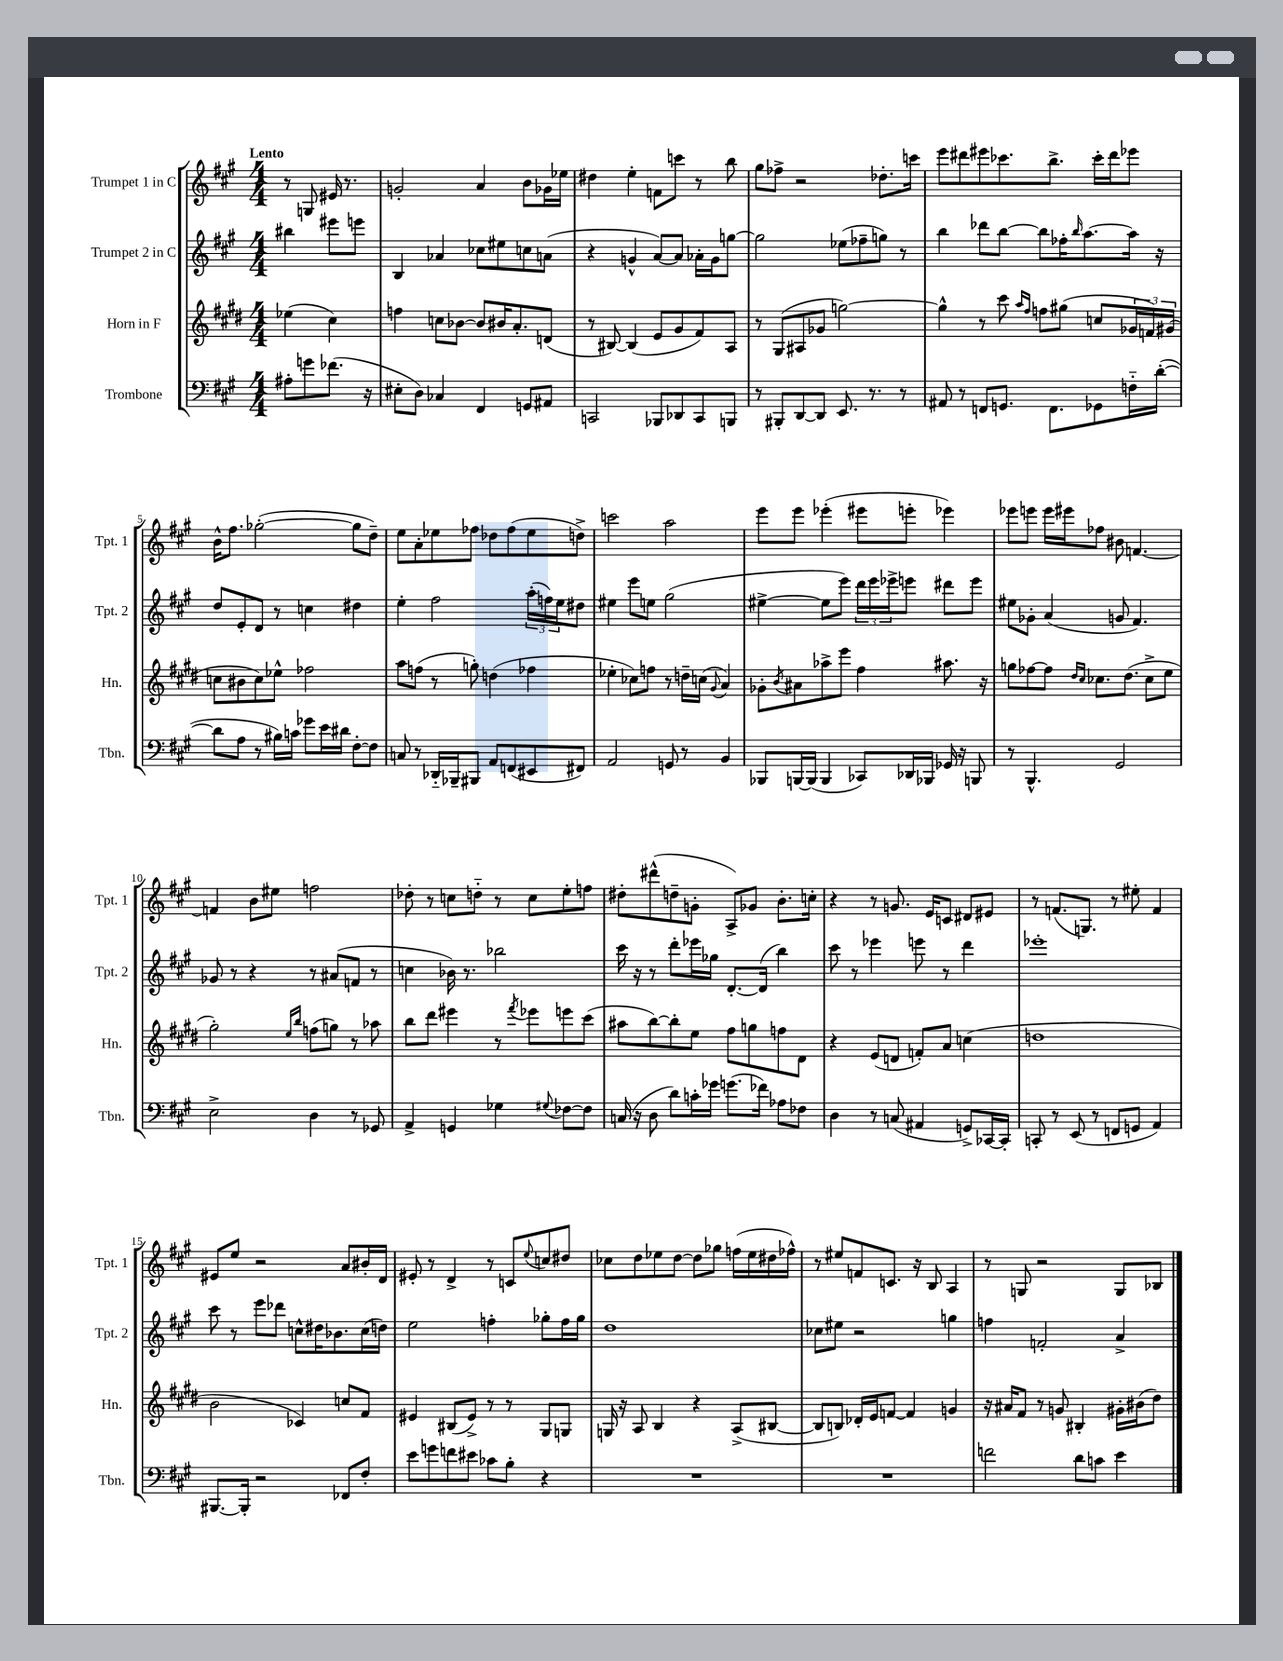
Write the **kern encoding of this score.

**kern	**kern	**kern	**kern
*part4	*part3	*part2	*part1
*staff4	*staff3	*staff2	*staff1
*I"Trombone	*I"Horn in F	*I"Trumpet 2 in C	*I"Trumpet 1 in C
*I'Tbn.	*I'Hn.	*I'Tpt. 2	*I'Tpt. 1
*clefF4	*clefG2	*clefG2	*clefG2
*k[f#c#g#]	*k[f#c#g#d#]	*k[f#c#g#]	*k[f#c#g#]
*M4/4	*M4/4	*M4/4	*M4/4
=	=	=	=
!	!	!	!LO:TX:a:B:t=Lento
8A#X'\L	(4ee-X\	4bb#X\	8r
8gn\	.	.	8Gn/
(8.f-X\J	4cc#\)	8eee#X\L	16e#X/
.	.	.	8.r
.	.	8eeen\J	.
16r	.	.	.
=1	=1	=1	=1
8E#X'\L	4ffn\	4B/	2gn'/
8D\J)	.	.	.
4C-X/	8ccn\L	4a-X/	.
.	[8b-X\J	.	.
4FF#/	8b-/L]	8cc-X\L	4a/
.	16b#X/K	8ee#X\	.
.	8.a'/	.	.
8GGn/L	.	8ccn\	8b\L
8AA#X/J	(8dn/J	(8an\J	16g-X\L
.	.	.	16ee-X\JJ
=2	=2	=2	=2
2CCn/	8r	4r	4dd#X\
.	[8B#X/)	.	.
.	(4B#/]	4gn^^/	4ee'\
8BBB-X/L	8e/L	[8a/L)	8fn\L
8DD-X/	8g#/	8a/J]	8cccn\J
8CC/	8f#/)	16a-X'\LL	8r
.	.	16g\J	.
8BBBn/J	8A/J	[8ggn\J	8bb\
=3	=3	=3	=3
8r	8r	2gg\]	8gg#\L
8BBB#X'/L	(8G#/L	.	8ff-X^\J
[8DD/	8A#X/	.	2r
8DD/J]	8g-X/J	.	.
8.EE/	[2ggn\)	(8ee-X\L	.
.	.	8ff-X~\	.
8.r	.	.	.
.	.	8ggn\J)	8.dd-X'\L
8r	.	8r	.
.	.	.	16cccn\Jk
=4	=4	=4	=4
8AA#X/	4gg^^\]	4bb\	8eee\L
8r	.	.	8ddd#X\
8FFn/L	8r	8ddd-X\L	8eee#X\
8.GGn/J	8ccc#\	[8bb\J	8.ccc-X\
.	16qqaa/LL	.	.
.	16qqff#/JJ	.	.
.	8ffn\L	8bb\L]	.
8.FF\L	.	.	8.bb^\J
.	(8gg#X\J	16ff-X'\K	.
.	.	16qqbb/	.
.	.	[8.aa\	.
8GG-X\	8ccn/L	.	16ccc-'\LL
.	.	.	16ddd#\J
16Fn\L	24g-X/L	16aa\Jk]	8eee-X\J
.	24fn/)	.	.
([16d'\JJ	.	16r	.
.	(24g#X/JJ	.	.
!!LO:LB:g=z
=5	=5	=5	=5
8d\L]	8ccn\L	8dd/L	16b^^\KL
.	.	.	8.ff#\J
8A\J	8b#X\	8e'/	.
8r	8cc\)	8d/J	([2gg-X'\
16B#X\LL)	8ee-X^^\J	8r	.
16cn\JJ	.	.	.
8g-X\L	2ff-X\	4ccn\	.
16e\L	.	.	.
16d#X\JJ	.	.	.
[8F#'\L	.	4dd#X\	8gg-\L]
8F#\J]	.	.	8dd~\J)
=6	=6	=6	=6
8Cn/	8aa\L	4ee'\	8ee\L
8r	(8ffn\J	.	8a'\
16DD-X/LL	8r	2ff#\	8ee-X\
16BBB-X~/J	.	.	.
8BBB#X/J	8ggn'\)	.	8ff-X\J
8AA/L	(4ddn\	.	8dd-X\L
(8FFn/	.	.	(8ff-\
8EE#X/	4ff-X\	(24aa'\LL	8ee-\
.	.	24ffn\)	.
.	.	24ee\J	.
8FF#X/J)	.	8dd#X\J	8ddn^\J)
=7	=7	=7	=7
2AA/	4ee-X'\	4ee#X\	2cccn\
.	8cc-X\L)	8eee\L	.
.	8ffn\J	8een\J	.
8GGn/	8r	(2gg#\	2aa\
8r	16ddn~\LL	.	.
.	(16ccn\JJ	.	.
.	8qqg#/	.	.
4BB/	4a/)	.	.
=8	=8	=8	=8
8BBB-X/L	8g-X'\L	[4ee#X^\	8eee\L
.	8qb/	.	.
[16BBBn/L	8a#X\	.	8eee\J
(16BBB/JJ]	.	.	.
4BBB/	8aa-X^\	8ee#\L]	(4eee-X'\
.	8eee\J	8eee\J)	.
8CC-X/L)	4ff#\	24ddd\LL	8eee#X\L
.	.	24eee\	.
.	.	24eee-X^\J	.
16DD-X/L	.	8eeen\J	8eeen'\J
16BBB-X/JJ	.	.	.
16GG-X/	8.aa#X\	8ddd#X\L	4eee-X\)
16r	.	.	.
8BBBn/	.	8eee\J	.
.	16r	.	.
=9	=9	=9	=9
8r	8ggn\L	8ee#X\L	8eee-X\L
4.BBB^^/	[8ff-X\	8g-X'\J	8eeen\J
.	8ff-\J]	(4a/	16eee\LL
.	.	.	16eee#X\J
.	16qqdd#/LL	.	.
.	16qqcc#/JJ	.	.
.	8.cc-X\L	.	8ff-X\J
2GG#/	.	8gn/	8b#X\
.	(8.dd#\J	.	.
.	.	4.f#/)	[4.fn/
.	8cc-^\L	.	.
.	8ee\J	.	.
!!LO:LB:g=z
=10	=10	=10	=10
2E^\	2gg#'\)	8g-X/	4fn/]
.	.	8r	.
.	.	4r	8b\L
.	.	.	8ee#X\J
.	16qqee/LL	.	.
.	16qqbb/JJ	.	.
4D\	(8ffn\L	8r	2ffn\
.	8ggn\J)	(8a#X/L	.
8r	8r	8fn/J	.
8GG-X/	8aa-X\	8r	.
=11	=11	=11	=11
4AA^/	8bb\L	4ccn\	8dd-X'\
.	8ddd#\J	.	8r
4GGn/	4eee#X\	16b-X\)	8ccn\L
.	.	8.r	.
.	.	.	8ddn\J
4G-X\	8r	2bb-X\	8r
.	8qfff#/	.	.
.	8eee-X\L	.	8cc\L
8qqG#X/	.	.	.
[8F-X\L	8eeen\	.	8ee'\
8F-\J]	(8ccc#\J	.	8ffn\J
=12	=12	=12	=12
(16Cn/	8aa#X\L	16ccc#\	8dd#X'\L
16r	.	16r	.
8D\	[8bb\)	8r	(8ddd#X^^\
8d\L)	8bb'\]	8ddd'\L	8ddn~\
16cn'\L	8ee\J	16eee-X\L	8gn'\J
16g-X\JJ	.	16gg-X\JJ	.
(8.gn\L	8ff#\L	[8.d'/L	8A^/L)
.	8ggn\	.	8g-X/J
16f-X\Jk)	.	(16d/Jk]	.
8A-X\L	8ffn\	4bb\)	8.b'\L
8F-X\J	8d#\J	.	.
.	.	.	16ccn'\Jk
=13	=13	=13	=13
4D\	4r	8ccc#\	4r
.	.	8r	.
8r	(8e/L	4eee-X\	8r
(8Cn/	8dn/J	.	8.gn/
4AA#X/	8fn'/L)	8eeen\	.
.	.	.	16e/KL
.	8a/J	8r	8cn/J
8GGn^/L)	(4ccn\	4ddd\	8d#X/L
[16CC-X/L	.	.	8e#X/J
16CC-'/JJ]	.	.	.
=14	=14	=14	=14
8CCn'/	1ddn	1eee-X'	8r
8r	.	.	(8.fn/L
(8EE/	.	.	.
.	.	.	8.Gn/J)
8r	.	.	.
8FFn/L	.	.	8r
8GGn/J	.	.	8ee#X'\
4AA/)	.	.	4f/
!!LO:LB:g=z
=15	=15	=15	=15
[8.BBB#X/L	2b\	8ccc#\	8e#X/L
.	.	8r	8ee/J
16BBB#'/Jk]	.	.	.
2r	.	8eee\L	2r
.	.	8ddd-X\J	.
.	4c-X/)	8ccn^^\L	.
.	.	16dd#X\K	.
.	.	8.b-X\	.
8FF-X/L	8ccn/L	.	8a/L
8F#'/J	8f#/J	(16cc\L	16b#X'/L
.	.	16ddn\JJ)	16d/JJ
=16	=16	=16	=16
8e\L	4e#X/	2ee\	8e#X'/
8gn\	.	.	8r
8fn\	(8B#X/L	.	4d^/
8e#X\J	8e#^/J)	.	.
8c-X\L	8r	4ffn'\	8r
8B'\J	8r	.	8cn/L
.	.	.	8qqee/
4r	8G#/L	8gg-X'\L	8ccn/
.	8Gn/J	16ff\L	8dd#X/J
.	.	16gg-\JJ	.
=17	=17	=17	=17
1r	16Gn/	1dd	8cc-X\L
.	16r	.	.
.	8A/	.	8dd\
.	4B/	.	8ee-X\
.	.	.	[8dd\J
.	4r	.	8dd\L]
.	.	.	8gg-X\J
.	(8A^/L	.	(16ffn\LL
.	.	.	16ee-\
.	[8B#X/J	.	16dd#X\
.	.	.	16ff-X^^\JJ)
=18	=18	=18	=18
1r	8B#/L]	8cc-X\L	8r
.	8Bn/J)	8ee#X\J	8ee#X/L
.	16d-X'/LL	2r	8fn/
.	16e/J	.	.
.	[8fn/J	.	8.cn/J
.	4f/]	.	.
.	.	.	16r
.	.	.	8B/
.	4gn/	4ggn\	4A/
=19	=19	=19	=19
2fn\	16r	4ffn\	8r
.	16a#X/KL	.	.
.	8f#/J	.	8Gn/
.	8r	2fn'/	2r
.	8gn/	.	.
8d\L	4B#X'/	.	.
8cn\J	.	.	.
4e\	16g#X'\LL	4a^/	8G/L
.	(16b#X\J	.	.
.	8dd#\J)	.	8B-X/J
==	==	==	==
*-	*-	*-	*-
